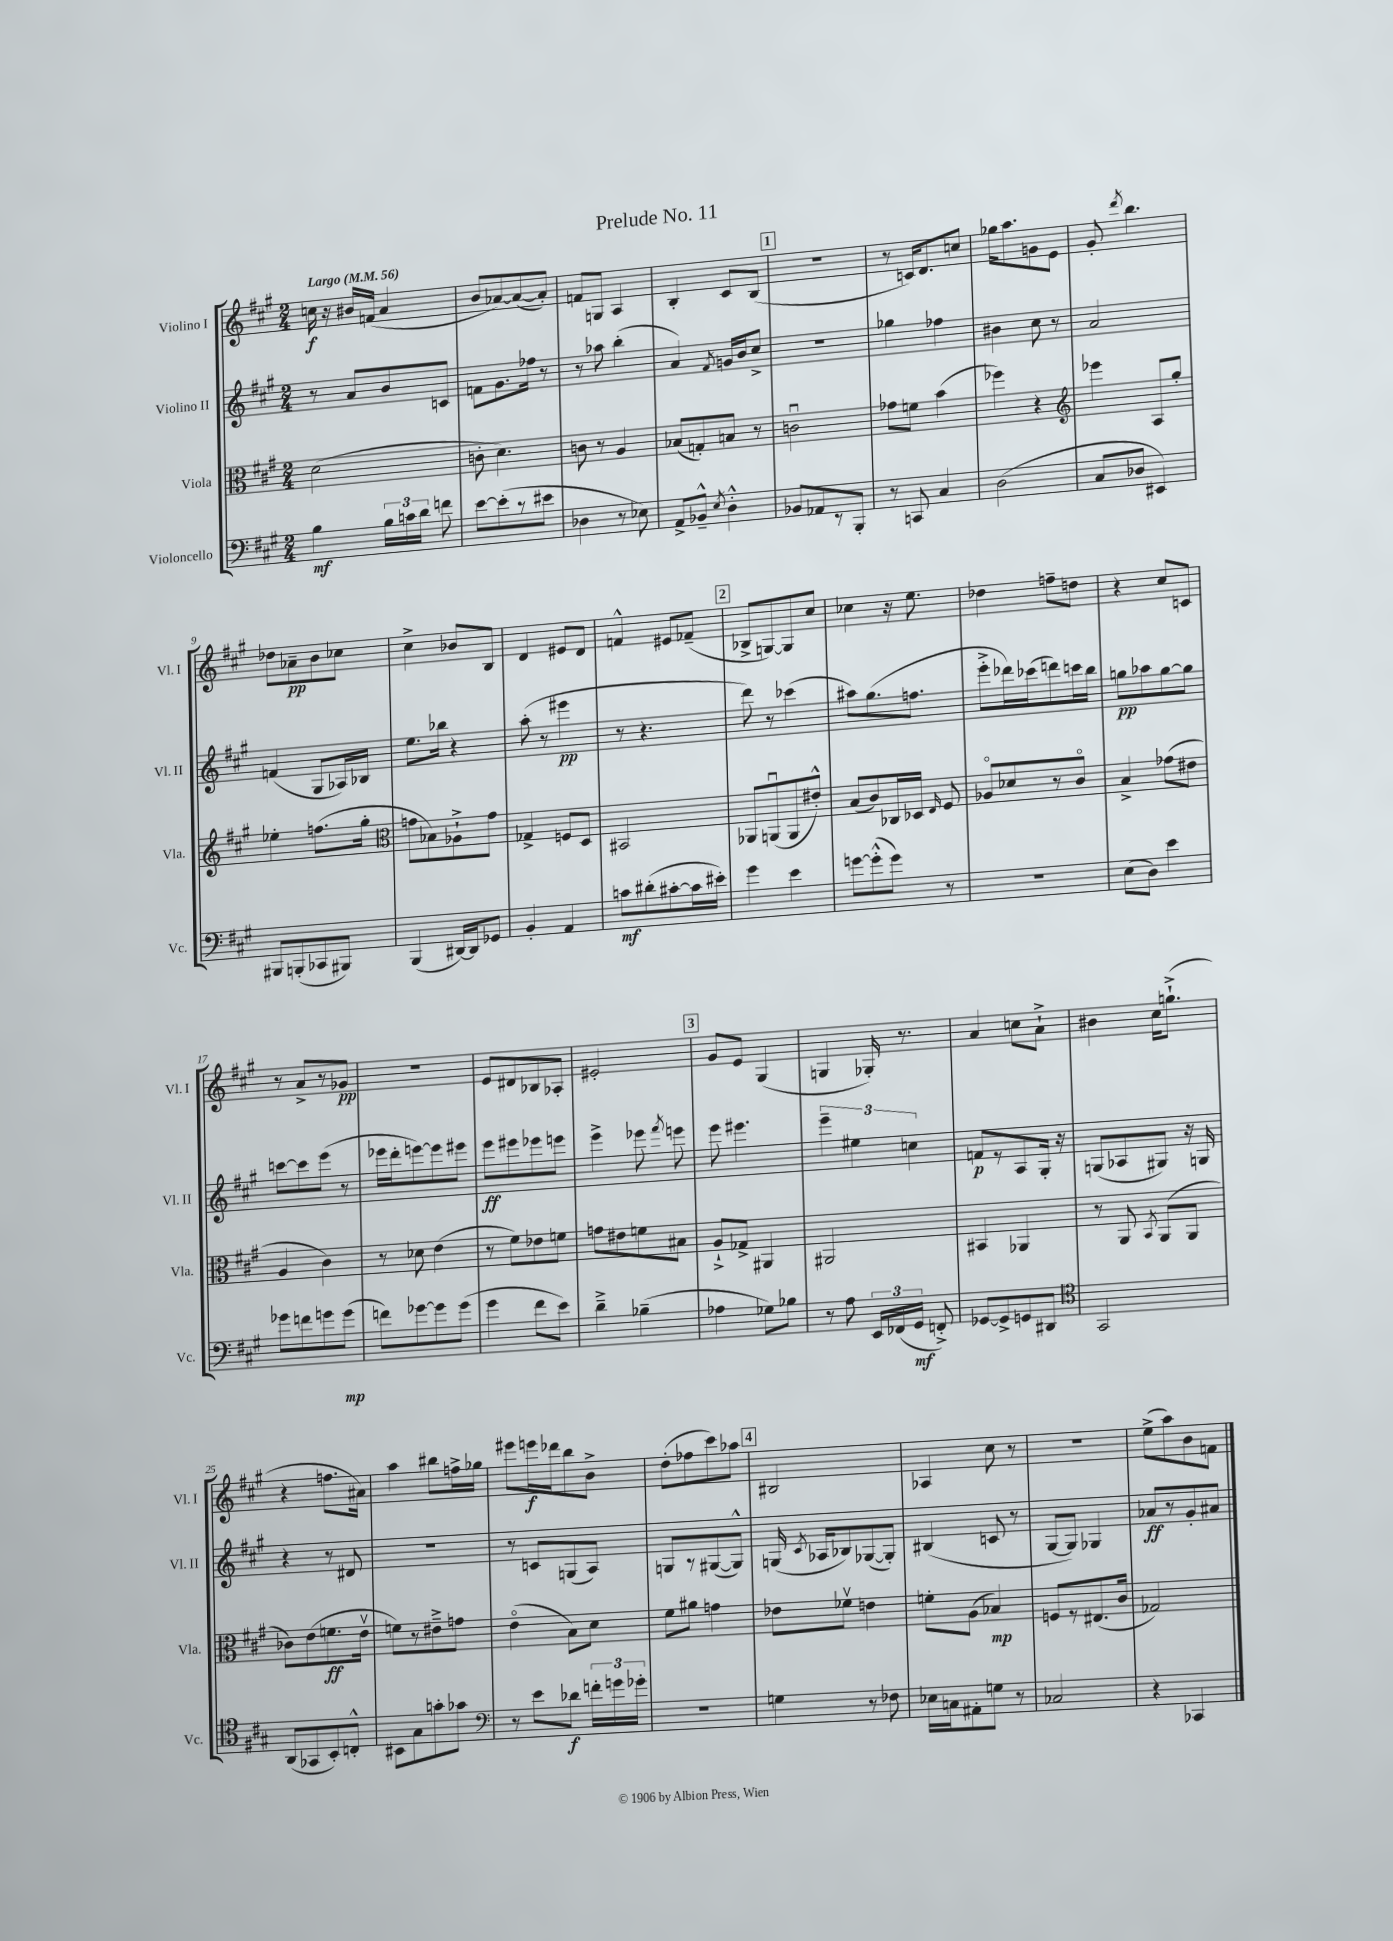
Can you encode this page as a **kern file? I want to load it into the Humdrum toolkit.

**kern	**kern	**kern	**kern
*staff4	*staff3	*staff2	*staff1
*clefF4	*clefC3	*clefG2	*clefG2
*k[f#c#g#]	*k[f#c#g#]	*k[f#c#g#]	*k[f#c#g#]
*M2/4	*M2/4	*M2/4	*M2/4
*MM56	*MM56	*MM56	*MM56
4B	(2d	8r	16cc
.	.	.	16r
.	.	8a	16b#
.	.	.	(16f
24B	.	8b	4a
24c	.	.	.
24d	.	.	.
8f	.	8c	.
=	=	=	=
[8e	8c'	8f	8b
(8e']	4.d)	8.g#	[8a-)
8r	.	.	(8a-_
.	.	16ff-	.
8e#	.	8r	8a-'])
=	=	=	=
4D-	8c	8r	8f
.	8r	8aa-	8G
8r	4A	(4bb'	4A
8E-)	.	.	.
=	=	=	=
8AA^	(8B-	4a)	4B'
8BB-~^^	8G')	.	.
8qE	.	8qf#	.
4D'^^	8B	16g	8c#
.	.	16b	.
.	8r	8cc#^	(8B
=	=	=	=
8BB-	2cu	2r	2r
8AA-	.	.	.
8r	.	.	.
8BBB'	.	.	.
=	=	=	=
8r	8g-	4gg-	8r
8CC	8f	.	16c)
.	.	.	8.d
4C#	(4b	4ff-	.
.	.	.	8cc
=	=	=	=
(2D	4ff-)	4b#	16gg-
.	.	.	8.aa
.	4r	8cc#	8g
.	.	8r	8e
=	=	=	=
*	*clefG2	*	*
8C#	4eee-	2a	8g#'
.	.	.	8qddd
8D-	.	.	4.bb
4EE#)	8A	.	.
.	8gg#'	.	.
=	=	=	=
8BBB#	4ee-'	(4f	8dd-
(8BBB'	.	.	8a-~
8CC-	(8.ff	8G#	8b
8BBB#)	.	16A-)	8cc-
.	16gg#'	16B-	.
=	=	=	=
*	*clefC3	*	*
(4BBB	8g	8.ee	4cc#^
.	8B-)	.	.
.	.	16bb-	.
[16DD#)	8A-`^	4r	8b-
16DD#]	.	.	.
8GG-	8g	.	8B
=	=	=	=
4BB'	4G-^	(8aa'	4d
.	.	8r	.
4AA	8F	4eee#	8e#
.	8D	.	8d
=	=	=	=
8c	2BB#	8r	4f^^
(8d#'	.	4.r	.
[8c#'	.	.	8e#
16c#]	.	.	(8f-~
16e#')	.	.	.
=	=	=	=
4g#	8AA-	8ddd)	8B-^
.	(8AAu	8r	[8G)
4e	8AA	(4ccc-	8G]
.	8e#'^^)	.	8cc#
=	=	=	=
[8g	(8B	8aa#)	4cc-
(8g'^^]	8c#)	(8.gg#	.
8g)	16C-	.	16r
.	16D-	8.ff	8.ee
.	16qqE	.	.
8r	8F#	.	.
=	=	=	=
2r	8A-o	8eee'^	4dd-
.	8d-	16ddd-)	.
.	.	(16ccc-	.
.	8r	8ddd)	8ff~
.	8c#o	16ccc	8dd
.	.	16bb	.
=	=	=	=
(8E	4B^	8gg	4r
8D)	.	8aa-	.
4e	(8g-	[8gg	8cc#
.	8e#	8gg]	8c
=	=	=	=
8g-	4A	[8ccc	8r
8f	.	8ccc]	8a^
8g	4c#)	(8eee	8r
(8g	.	8r	8g-
=	=	=	=
8f)	8r	16eee-	2r
.	.	16ddd'	.
[8g-	8d-	[8eee)	.
8g-]	(4e	8eee]	.
(8g-	.	8eee#	.
=	=	=	=
4g#	8r	8eee	8e
.	8f#)	8eee#	8d#
8f#	8e-	8eee-	8B-
8e)	8f	8eee	8A-'
=	=	=	=
4d~^	8g	4eee^	2e#'
.	8e#	.	.
(4B-~	8f	8eee-	.
.	.	8qfff#	.
.	8B#	8eee	.
=	=	=	=
4A-	8A`^	8eee	8g#
.	8G-^	4.eee#	8e
8G-)	4AA#	.	(4G#
8B-	.	.	.
=	=	=	=
8r	2AA#	6eee~	4G
8A	.	.	.
.	.	6ee#	.
24EE	.	.	16G-')
(24FF-	.	.	.
.	.	.	8.r
24GG#	.	6cc	.
8FF'^)	.	.	.
=	=	=	=
[8GG-	4BB#	8f	4a
8GG-^]	.	8r	.
8GG	4AA-	8A	8cc
8DD#	.	16G#'	8a`^
.	.	16r	.
=	=	=	=
*clefC4	*	*	*
2GG#	8r	(8G	4b#
.	8AA	8A-	.
.	8qBB	.	.
.	(8AA	8G#)	16cc#
.	.	.	(8.gg`^
.	8AA	16r	.
.	.	16G	.
=	=	=	=
(8AA	8c-)	4r	4r
8GG-	(8e	.	.
8BB')	8.f	8r	8.ff
8C'^^	.	8d#	.
.	16ev	.	16a#)
=	=	=	=
8BB#	8f)	2r	4aa
8G#	8r	.	.
8g'	8e#~^	.	8bb#
8g-	8g	.	16ff^
.	.	.	16gg-
=	=	=	=
*clefF4	*	*	*
8r	(4eo	8r	8eee#
8e	.	8c	16eee
.	.	.	16ddd-
8d-	8B)	(8G	8bb
24f'	8d	8A)	8b^
24g	.	.	.
24g-'	.	.	.
=	=	=	=
2r	8f#	8G	(8dd'
.	8a#	8r	8ff-
.	4g	([8G#	8ccc#)
.	.	8G#^^])	8aa-
=	=	=	=
4G	8e-	(16G	2B#
.	.	8qc#	.
.	.	16A-	.
.	8f-v	8B-)	.
8r	4e	([8G-	.
8F-	.	8G-'])	.
=	=	=	=
16E-	8f'	(4B#	4A-
16C	.	.	.
8AA#'	(8A	.	.
8G	4B-)	8c	8cc#
8r	.	8r	8r
=	=	=	=
2C-	8F	[8G#	2r
.	8r	8G#])	.
.	(8.E#	4G-	.
.	16c#	.	.
=	=	=	=
4r	2G-)	8a-	(8ee^
.	.	8r	8aa)
4CC-	.	8g#'	8b
.	.	8a#	8f
==	==	==	==
*-	*-	*-	*-
